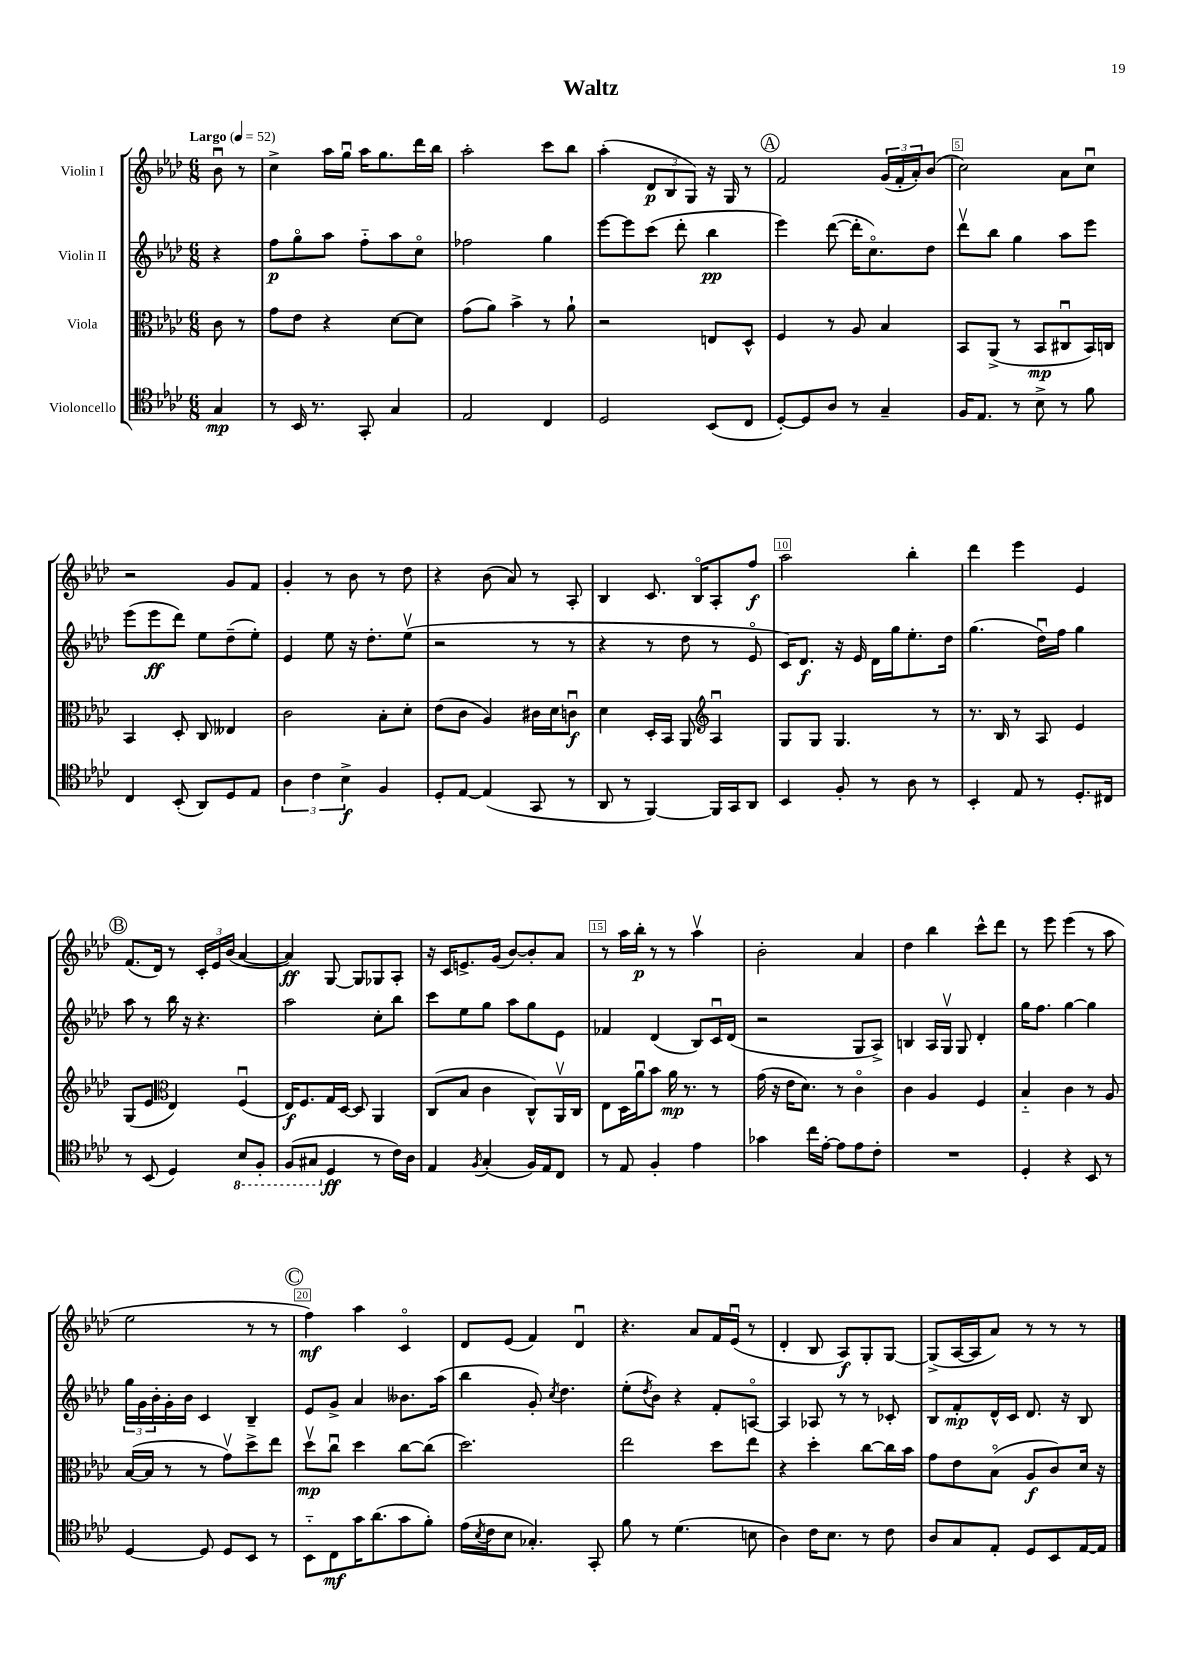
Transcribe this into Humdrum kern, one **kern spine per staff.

**kern	**kern	**kern	**kern
*staff4	*staff3	*staff2	*staff1
*clefC4	*clefC3	*clefG2	*clefG2
*k[b-e-a-d-]	*k[b-e-a-d-]	*k[b-e-a-d-]	*k[b-e-a-d-]
*M6/8	*M6/8	*M6/8	*M6/8
*MM52	*MM52	*MM52	*MM52
4G	8c	4r	8b-u
.	8r	.	8r
=	=	=	=
8r	8g	8ff	4cc^
16BB-	8e-	8ggo	.
8.r	.	.	.
.	4r	8aa-	16aa-
.	.	.	16ggu
8GG'	.	8ff'~	16aa-
.	.	.	8.gg
4G	[8d-	8aa-	.
.	8d-]	8cco	16ddd-
.	.	.	16bb-
=	=	=	=
2E-	(8g	2ff-	2aa-'
.	8a-)	.	.
.	4b-^	.	.
4C	8r	4gg	8ccc
.	8a-`	.	8bb-
=	=	=	=
2D-	2r	[8eee-	(4aa-'
.	.	8eee-]	.
.	.	(8ccc	12d-
.	.	.	12B-
.	.	8ddd-'	.
.	.	.	12G)
(8BB-	8E	4bb-	16r
.	.	.	16G
8C	8D-^^	.	8r
=	=	=	=
[8D-')	4F	4eee-)	2f
8D-]	.	.	.
8A-	8r	([8ddd-	.
8r	8A-	16ddd-']	.
.	.	8.cco)	.
4G~	4B-	.	(24g
.	.	.	24f'
.	.	.	24a-')
.	.	8dd-	(8b-
=	=	=	=
16F	8BB-	8ddd-v	2cc)
8.E-	.	.	.
.	(8AA-^	8bb-	.
8r	8r	4gg	.
8B-^	8BB-	.	.
8r	8C#u	8aa-	8a-
8f	16BB-)	8eee-	8ccu
.	16C	.	.
=	=	=	=
4C	4BB-	(8eee-	2r
.	.	8eee-	.
(8BB-'	8D-'	8ddd-)	.
8AA-)	8C	8ee-	.
8D-	4E--	(8dd-~	8g
8E-	.	8ee-')	8f
=	=	=	=
6A-	2c	4e-	4g'
6c	.	.	.
.	.	8ee-	8r
6B-^	.	.	.
.	.	16r	8b-
.	.	8.dd-'	.
4F	8B-'	.	8r
.	8d-'	(8ee-v	8dd-
=	=	=	=
8D-'	(8e-	2r	4r
[8E-	8c	.	.
(4E-]	4A-)	.	(8b-
.	.	.	8a-)
8GG	16c#	8r	8r
.	16d-	.	.
8r	8cu	8r	8A-'
=	=	=	=
8AA-	4d-	4r	4B-
8r	.	.	.
[4FF)	16D-'	8r	8.c
.	16BB-	.	.
.	8AA-	8dd-	.
.	.	.	16B-o
*	*clefG2	*	*
16FF]	4A-u	8r	8A-'
16GG	.	.	.
8AA-	.	8e-o	8ff
=	=	=	=
4BB-	8G	16c)	2aa-
.	.	8.d-	.
.	8G	.	.
8F'	4.G	16r	.
.	.	16e-	.
8r	.	16d-	.
.	.	16gg	.
8A-	.	8.ee-'	4bb-'
8r	8r	.	.
.	.	16dd-	.
=	=	=	=
4BB-'	8.r	(4.gg	4ddd-
.	16B-	.	.
8E-	8r	.	4eee-
8r	8A-	16dd-u)	.
.	.	16ff	.
8.D-'	4e-	4gg	4e-
16C#	.	.	.
=	=	=	=
8r	(8G	8aa-	(8.f
(8BB-	8e-	8r	.
.	.	.	16d-)
*	*clefC3	*	*
4D-)	4E-)	16bb-	8r
.	.	16r	.
.	.	4.r	24c'
.	.	.	24e-
.	.	.	(24b-
8BB-	(4Fu	.	[4a-
8FF'	.	.	.
=	=	=	=
(8FF	16E-)	2aa-	4a-])
.	8.F	.	.
8GG#	.	.	.
4D-	16G	.	[8G
.	[16D-	.	.
.	8D-]	.	8G]
8r	4AA-	8cc'	8G-
16c)	.	8bb-	8A-'
16A-	.	.	.
=	=	=	=
4E-	(8C	8ccc	16r
.	.	.	16c
.	8B-	8ee-	8.e^
8qF	.	.	.
(4G'	4c	8gg	.
.	.	.	(16g
.	.	8aa-	[8b-)
16F)	8C^^)	8gg	8b-']
16E-	.	.	.
8C	16AA-v	8e-	8a-
.	16C	.	.
=	=	=	=
8r	8E-	4f-	8r
8E-	16D-	.	16aa-
.	16a-u	.	16bb-'
4F'	8b-	(4d-	8r
.	16a-	.	8r
.	8.r	.	.
4e-	.	8B-)	4aa-v
.	8r	16cu	.
.	.	(16d-	.
=	=	=	=
4g-	(16g	2r	2b-'
.	16r	.	.
.	16e-	.	.
.	8.d-)	.	.
16cc	.	.	.
[16e-'	.	.	.
8e-]	8r	.	.
8e-	4co	8G	4a-
8c'	.	8A-^)	.
=	=	=	=
2.r	4c	4B	4dd-
.	4A-	16A-	4bb-
.	.	16Gv	.
.	.	8G	.
.	4F	4d-'	8ccc^^
.	.	.	8ddd-
=	=	=	=
4D-'	4B-'~	16gg	8r
.	.	8.ff	.
.	.	.	8eee-
4r	4c	[4gg	(4eee-
8BB-	8r	4gg]	8r
8r	8A-	.	8aa-
=	=	=	=
[4D-	([16B-	24gg	2ee-
.	.	24g	.
.	16B-]	.	.
.	.	24b-'	.
.	8r	16g'	.
.	.	16b-	.
8D-]	8r	4c	.
8D-	8gv)	.	.
8BB-	8dd-^	4B-~	8r
8r	8ee-	.	8r
=	=	=	=
8BB-'~	8dd-v	8e-	4ff)
8C	8ccu	8g^	.
16g	4dd-	4a-	4aa-
(8.a-	.	.	.
8g	[8cc	8.b--	4co
8f')	(8cc]	.	.
.	.	(16aa-	.
=	=	=	=
(16e-	2.dd-)	4bb-	8d-
8qB-	.	.	.
16c	.	.	.
8B-	.	.	(8e-
4.G-')	.	8g')	4f)
.	.	8qcc	.
.	.	4.dd-	.
.	.	.	4d-u
8GG'	.	.	.
=	=	=	=
8f	2ee-	(8ee-'	4.r
.	.	8qdd-	.
8r	.	8b-)	.
(4.d-	.	4r	.
.	.	.	8a-
.	8dd-	8f'	16f
.	.	.	(16e-u
8B	8ee-	[8Ao	8r
=	=	=	=
4A-)	4r	4A]	4d-'
16c	4dd-'	8A-	8B-
8.B-	.	.	.
.	.	8r	8A-)
8r	[8cc	8r	8G'
8c	16cc]	8c-'	[8G
.	16b-	.	.
=	=	=	=
8A-	8g	8B-	(8G^]
8G	8e-	8f'	[16A-
.	.	.	16A-]
8E-'	(8B-o	16d-^^	8a-)
.	.	16c	.
8D-	8A-	8.d-	8r
8BB-	8c)	.	8r
.	.	16r	.
[16E-	16d-	8B-	8r
16E-]	16r	.	.
==	==	==	==
*-	*-	*-	*-
